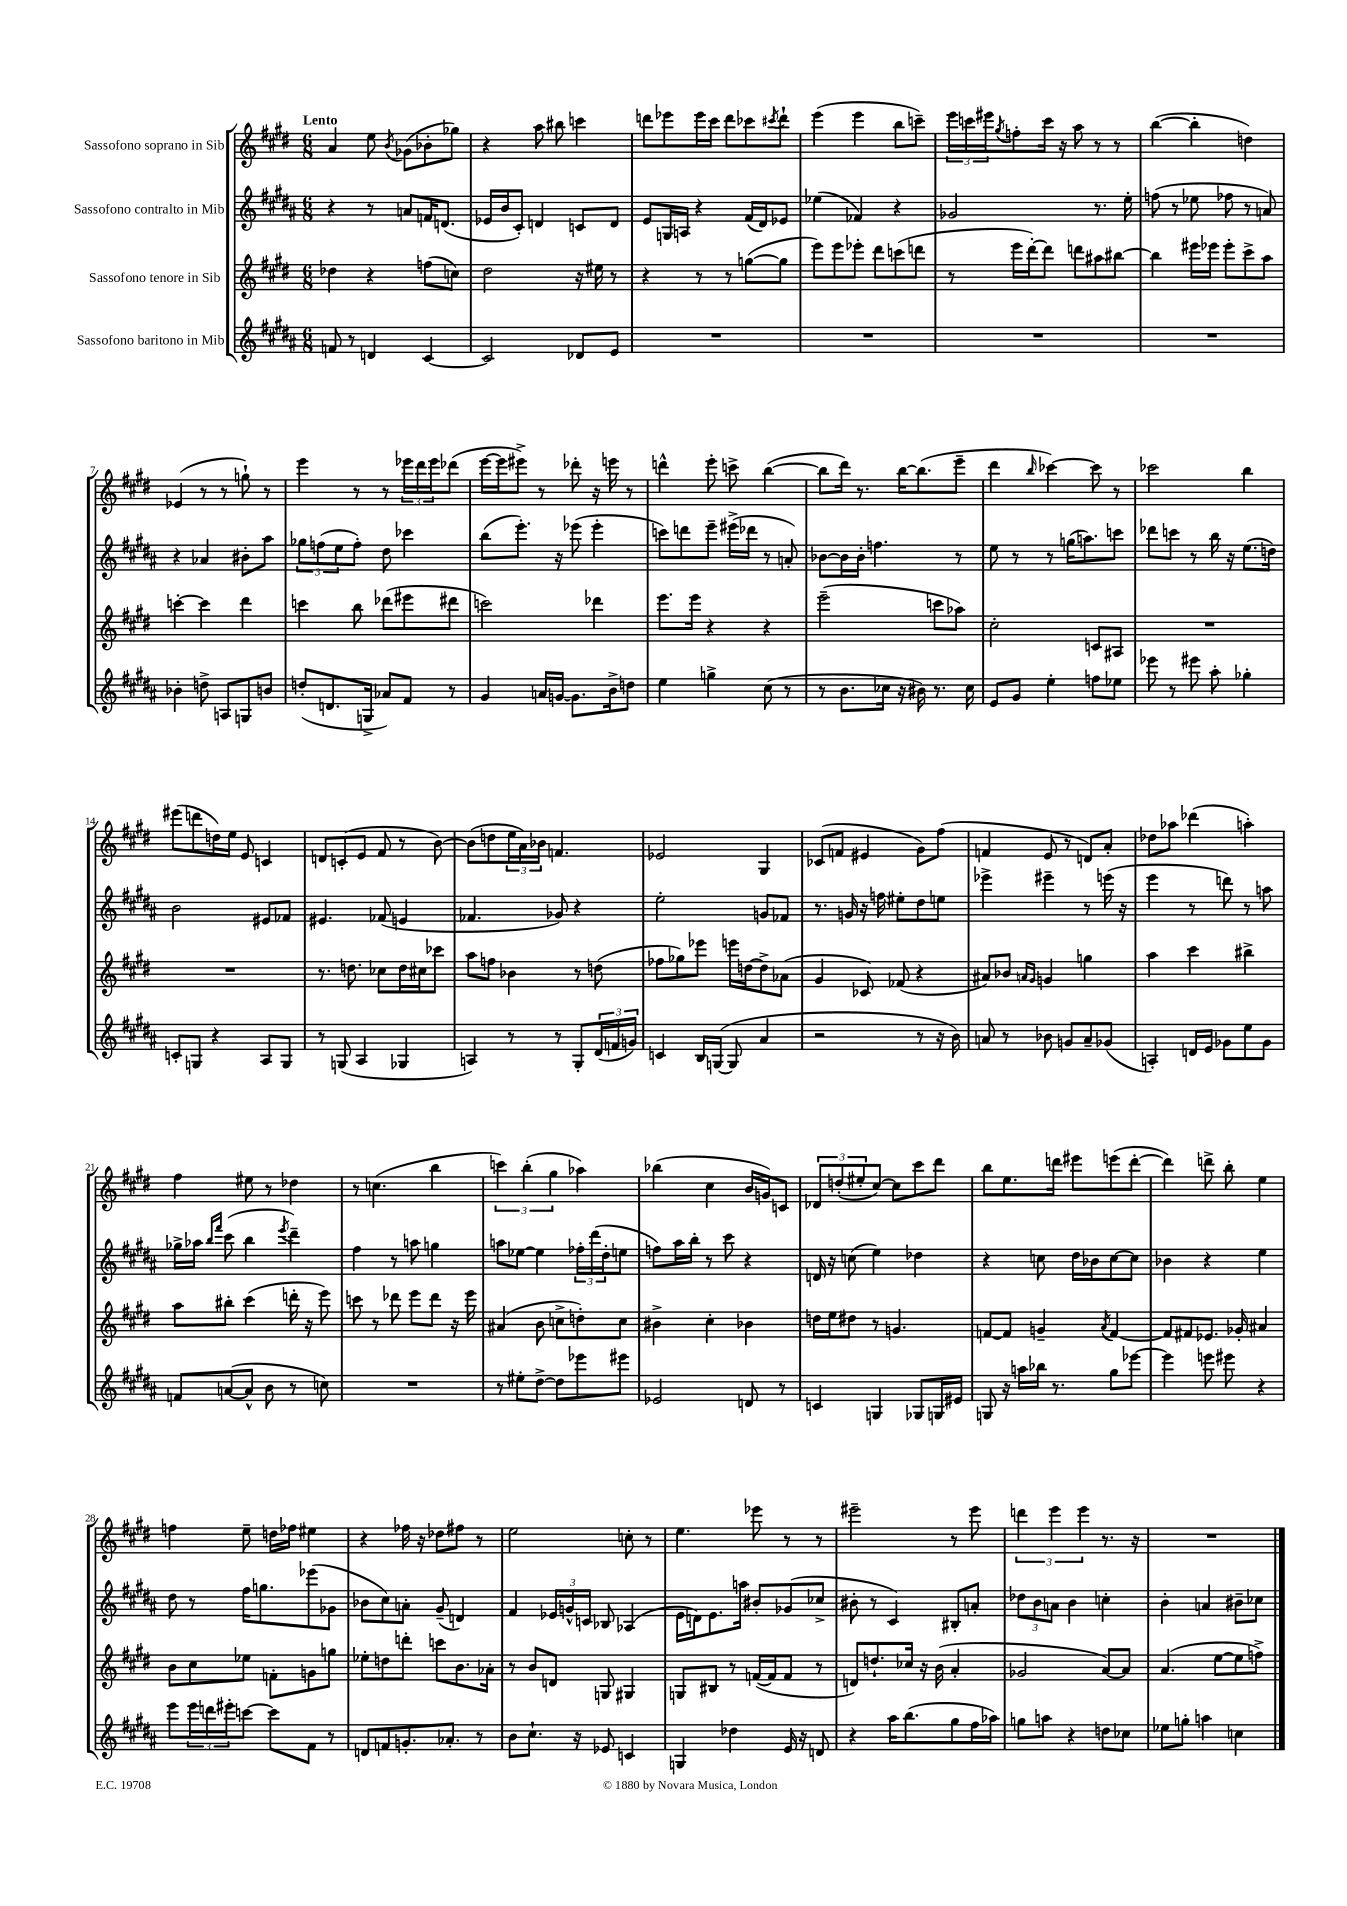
<<
\new StaffGroup <<
\new Staff = "s0" \with { instrumentName = "Sassofono soprano in Sib" } {
    \clef treble \key e \major \numericTimeSignature \time 6/8 \tempo "Lento"
    a'4 e''8 \acciaccatura { b'8 } ges'8( bes'8-. ges''8) |
    r4 a''8 bis''8 c'''4 |
    d'''8 ees'''8 ees'''16 cis'''16 d'''8 ces'''8 \acciaccatura { cis'''8 } d'''8-! |
    e'''4( e'''4 b''8 c'''8--) |
    \tuplet 3/2 { e'''16 c'''16 eis'''16 } \acciaccatura { gis''8 } f''8-. c'''16 r16 a''8 r8 r8 |
    b''4~( b''4-. d''4) |
    ees'4( r8 r8 g''8-!) r8 |
    e'''4 r8 r8 \tuplet 3/2 { ees'''16 dis'''16 ees'''16 } des'''8( |
    e'''16~ e'''16 eis'''8->) r8 des'''8-. r16 e'''16 r8 |
    d'''4-^ e'''8-. c'''8-> b''4~( |
    b''8 dis'''16) r8. b''16~ b''8.( e'''8-- |
    dis'''4 \grace { b''16 } ces'''4~) ces'''8 r8 |
    ces'''2 b''4 |
    eis'''8( d'''8 d''16) e''16 e'8 c'4 |
    d'8 c'8-.( e'8 fis'8 r8 b'8~) |
    b'8( d''8 \tuplet 3/2 { e''16 a'16) bes'16 } f'4. |
    ees'2 gis4 |
    ces'8( f'8 eis'4 gis'8) fis''8( |
    f'4 e'8 r8 d'8) a'8-. |
    des''8 aes''8 des'''4( a''4-.) |
    fis''4 eis''8 r8 des''4 |
    r8 c''4.( b''4 |
    \tuplet 3/2 { c'''4) b''4-.( gis''4 } aes''4) |
    bes''4( cis''4 b'16 g'16) c'8 |
    \tuplet 3/2 { des'8 d''8-.( eis''8-. } cis''8~) cis''8 cis'''8 dis'''8 |
    b''8 e''8. d'''16 eis'''8 e'''8( d'''8~-. |
    d'''4) d'''8-> b''8-. e''4 |
    f''4 e''8-- d''16 fes''16 eis''4 |
    r4 fes''16 r16 des''8 fis''8 r8 |
    e''2 c''8-. r8 |
    e''4. ees'''8 r8 r8 |
    eis'''2-- r8 eis'''8 |
    \tuplet 3/2 { d'''4 e'''4 e'''4 } r8. r16 |
    R2. \bar "|." |
}
\new Staff = "s1" \with { instrumentName = "Sassofono contralto in Mib" } {
    \clef treble \key b \major \numericTimeSignature \time 6/8
    r4 r8 a'8 f'16 d'8.( |
    ees'16 b'16 cis'8-.) d'4 c'8 d'8 |
    e'8 g16 a16 r4 fis'16( dis'16) ees'8 |
    ees''4( fes'4) r4 |
    ges'2 r8. e''16-. |
    f''8( r8 ees''8 fes''8 r8 a'8) |
    r4 aes'4 bis'8-. ais''8 |
    \tuplet 3/2 { ges''8 f''8( e''8 } f''8-.) dis''8 ces'''4 |
    b''8( e'''8.-.) r16 ees'''8( ees'''4-. |
    c'''8) d'''8 e'''8-- eis'''16->( des'''16 r8 a'8-.) |
    bes'8~ bes'16 bes'16-. f''4. r8 |
    e''8 r8 r8 g''16( a''8.) c'''8 |
    des'''8 c'''8 r8 b''16 r16 e''8.( d''16) |
    b'2 eis'8 fes'8 |
    eis'4. fes'8( e'4 |
    fes'4. ges'8) r4 |
    e''2-. g'8 fes'8 |
    r8. g'16 r16 f''16 eis''8-. dis''8 e''8 |
    ees'''4-> eis'''4-- r8 e'''16( r16 |
    e'''4 r8 d'''8) r8 a''8 |
    ges''16-> aes''16 \grace { b''16 fis'''16 } cis'''8( b''4 \acciaccatura { e'''8 } dis'''4--) |
    fis''4 r8 a''8 g''4 |
    a''8 ees''8~ ees''4 \tuplet 3/2 { fes''16-. dis'''16( dis''16-. } e''8 |
    f''8) ais''16 b''16-. r8 cis'''8 r4 |
    d'16 r16 c''8( e''4) des''4 |
    r4 c''8 dis''16 bes'16 c''8~ c''8 |
    bes'4 r4 e''4 |
    dis''8 r8 fis''16 g''8. ees'''8( ges'8 |
    bes'8 cis''8) a'8-. gis'8--( d'4) |
    fis'4 \tuplet 3/2 { ees'16 g'16-^ c'16 } bes8 aes4( |
    e'16 d'16) e'8. a''16 bis'8-. ges'8( ces''8-> |
    bis'8-. r8 cis'4) bis8-. a'8-. |
    \tuplet 3/2 { des''8 b'8 a'8 } b'4 c''4-. |
    b'4-. a'4 bis'8-- ces''8 \bar "|." |
}
\new Staff = "s2" \with { instrumentName = "Sassofono tenore in Sib" } {
    \clef treble \key e \major \numericTimeSignature \time 6/8
    des''4 r4 f''8( c''8) |
    dis''2 r16 eis''16 r8 |
    r4 r8 r8 g''8~( g''8 |
    e'''8) e'''8 ees'''8-. dis'''8 c'''8( d'''8 |
    r8 e'''16 dis'''16~-.) dis'''8 d'''8 ais''8 bis''8~ |
    bis''4 eis'''16 ees'''16 ees'''8-. cis'''8-> a''8 |
    c'''4~-. c'''4 dis'''4 |
    c'''4 b''8 des'''8( eis'''8 dis'''8 |
    c'''2) des'''4 |
    e'''8. e'''16 r4 r4 |
    e'''2--( c'''8 aes''8) |
    cis''2-. c'8 ais8 |
    R2. |
    R2. |
    r8. d''8. ces''8 d''16 cis''16 ces'''8 |
    a''8 f''8 bes'4 r8 d''8( |
    fes''8 ges''8) ees'''8 e'''16 d''16~ d''8-> aes'8( |
    gis'4 ces'8) fes'8( r4 |
    ais'8) bes'8 \grace { a'16 gis'16 } g'4 g''4 |
    a''4 cis'''4 bis''4-> |
    a''8 bis''8-. cis'''4( d'''16-. r16 e'''8) |
    c'''8 r8 des'''8 e'''8 des'''8 r16 e'''16 |
    ais'4( b'8 c''8-> d''8-.) c''8 |
    bis'4-> cis''4-. bes'4 |
    d''16 e''16 dis''8 r8 g'4. |
    f'8~ f'8 g'4-- \acciaccatura { a'8 } f'4~ |
    f'8 fis'8 ees'8. ges'16-. ais'4 |
    b'8 cis''8 ees''8 f'8-. g'8 g''8 |
    ees''8-. d''8 d'''8-. c'''8 b'8. aes'16-. |
    r8 b'8 d'8 g8 gis4 |
    g8 bis8 r8 f'16~( f'16 f'8 r8 |
    d'8) d''8.-! ces''16 r16 b'16( a'4-. |
    ges'2 a'8~) a'8 |
    a'4.( e''8~ e''8 f''8->) \bar "|." |
}
\new Staff = "s3" \with { instrumentName = "Sassofono baritono in Mib" } {
    \clef treble \key b \major \numericTimeSignature \time 6/8
    f'8 r8 d'4 cis'4~ |
    cis'2 des'8 e'8 |
    R2. |
    R2. |
    R2. |
    R2. |
    bes'4-. d''8-> a8 g8 b'8 |
    d''8-.( d'8. g16-> aes'8) fis'8 r8 |
    gis'4 a'16 g'16~ g'8. b'16-> d''8 |
    e''4 g''4-> cis''8( r8 |
    r8 b'8. ces''16 r16 bis'16) r8. ces''16 |
    e'8 gis'8 e''4-. f''8 ees''8 |
    ees'''8 r8 eis'''8 ais''8-. ges''4-. |
    c'8-. g8 r4 ais8 g8 |
    r8 g8( ais4 ges4 |
    a4) r8 r8 gis8-. \tuplet 3/2 { dis'16( f'16 g'16) } |
    c'4 b16 g16~( g8 ais'4 |
    r2 r8 r16 b'16) |
    a'8 r8 bes'8 g'8 a'8-- ges'8( |
    a4-.) d'16 e'16 ges'8 e''8 ges'8 |
    f'8 a'8~( a'8-^ b'8 r8 c''8) |
    R2. |
    r8 eis''8-. dis''8~-> dis''8 ees'''8 eis'''8 |
    ees'2 d'8 r8 |
    c'4 g4 ges8 g16 eis'16 |
    g8 r16 a''16 bes''16 r8. gis''8 ees'''8~ |
    ees'''4 e'''8 eis'''8 r4 |
    e'''8 \tuplet 3/2 { e'''16 d'''16 eis'''16-. } c'''8~ c'''8 fis'8 r8 |
    d'8 f'8 g'8.-. aes'8.-. r8 |
    b'8 cis''8.-! r16 ees'8 c'4 |
    g4 des''4 e'16 r16 d'8 |
    r4 ais''16 b''8.( gis''8 fis''16 aes''16) |
    g''8 a''8 r4 d''8 ces''8 |
    ees''8 g''8-. a''4 c''4 \bar "|." |
}
>>
>>
